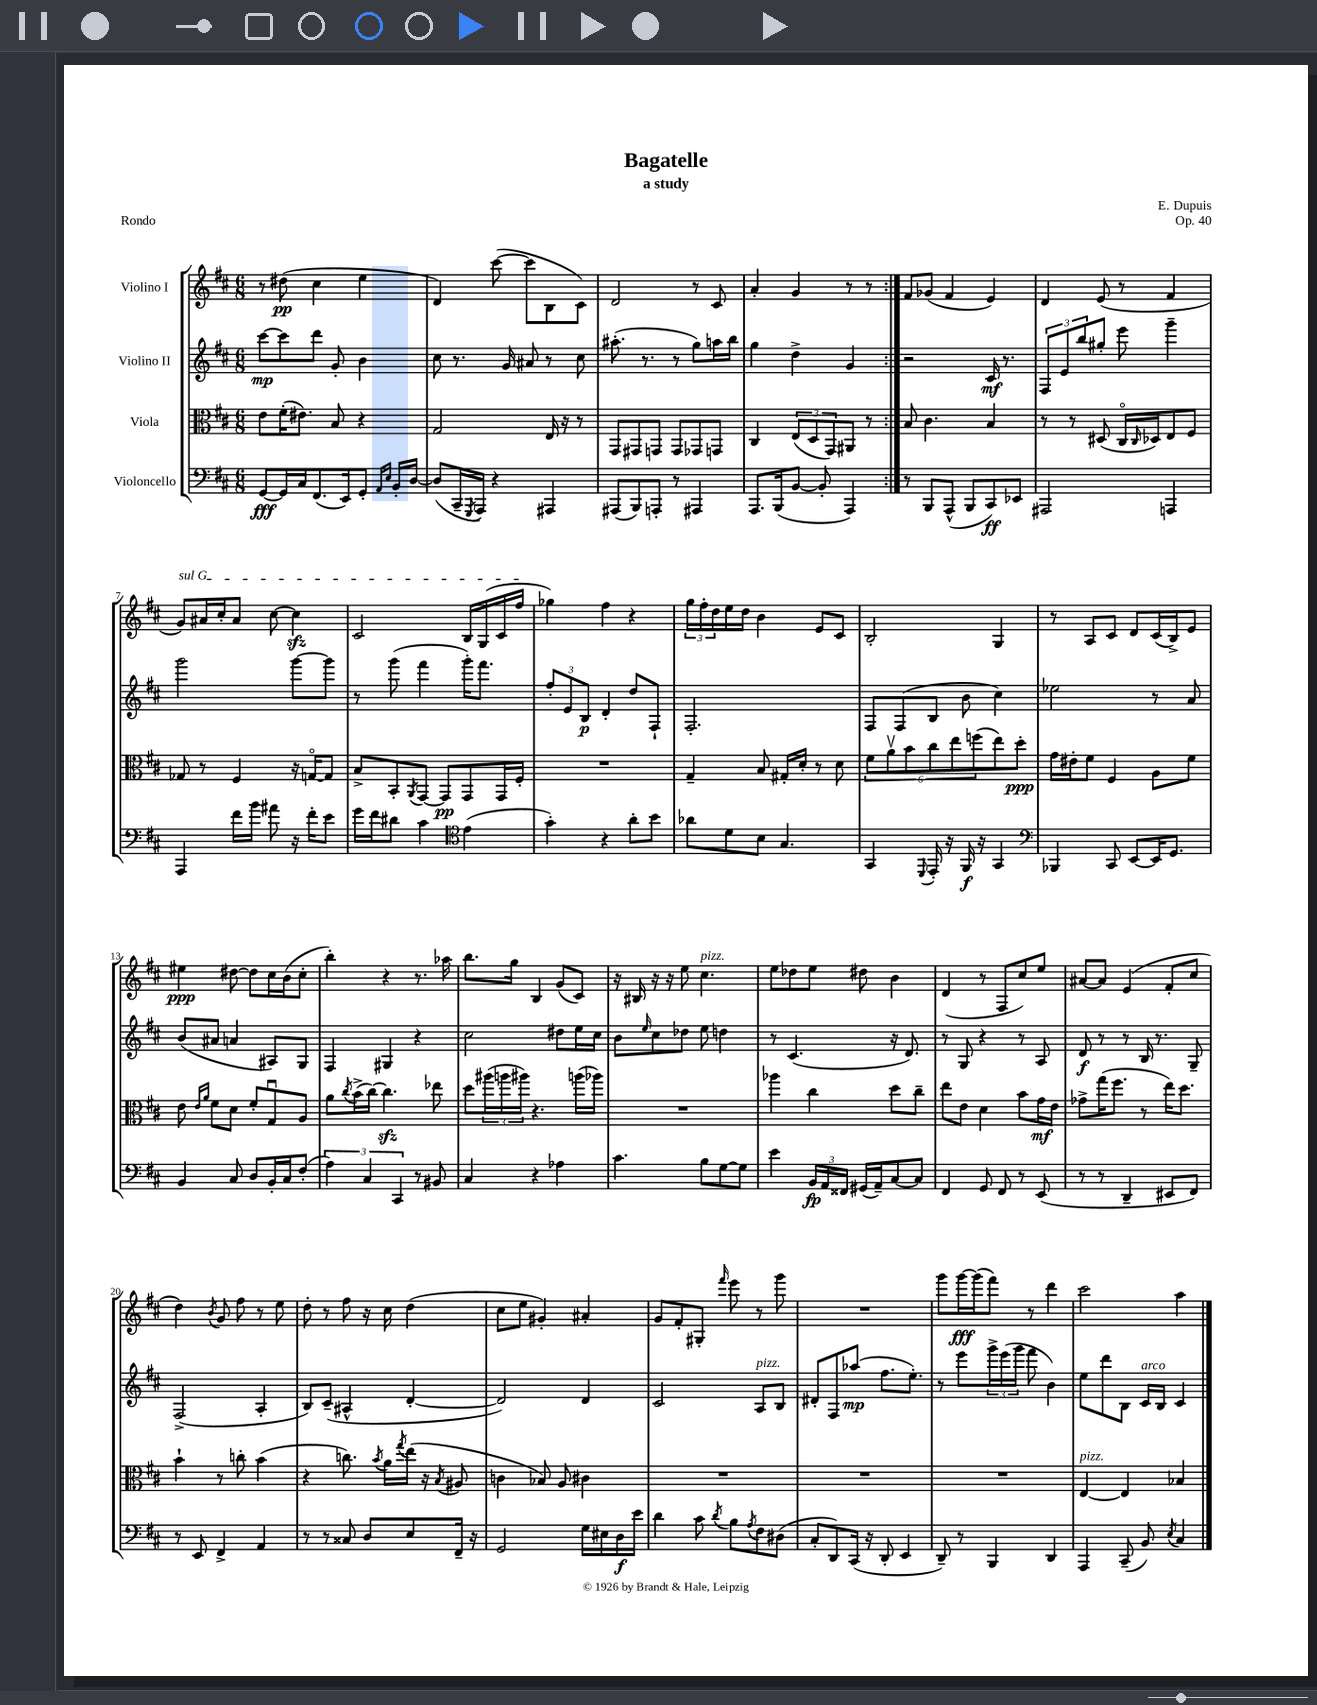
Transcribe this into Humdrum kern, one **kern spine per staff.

**kern	**kern	**kern	**kern
*staff4	*staff3	*staff2	*staff1
*clefF4	*clefC3	*clefG2	*clefG2
*k[f#c#]	*k[f#c#]	*k[f#c#]	*k[f#c#]
*M6/8	*M6/8	*M6/8	*M6/8
[8GG	8e	[8ccc#	8r
16GG]	(16f#'	8ccc#]	(8dd#
16C#	8.e#)	.	.
(8.FF#	.	8ddd	4cc#
.	8B	8g'	.
16EE)	.	.	.
8GG'	4r	4b	4ee
16qqAA	.	.	.
16qqE	.	.	.
16BB'	.	.	.
[16D	.	.	.
=	=	=	=
(8D]	2G	8cc#	4d)
16CC#~	.	8.r	.
8qGGG	.	.	.
16AAA)	.	.	.
4r	.	.	([8ccc#
.	.	16g	.
.	.	8a#	8ccc#]
4AAA#	16E	8r	8B
.	16r	.	.
.	8r	8cc#	8c#)
=	=	=	=
(8AAA#	8GG	(8.aa#'	2d
8BBB)	8GG#	.	.
.	.	8.r	.
8AAA'	8GG	.	.
8r	8GG	8r	.
4AAA#	8GG-	8gg)	8r
.	8GG	16aa	8c#
.	.	16bb	.
=	=	=	=
8.AAA	4C#	4gg	4a'
(16BBB	.	.	.
[8BB	(12E	4dd^	4g
.	12D	.	.
8BB']	.	.	.
.	12GG)	.	.
4AAA)	8AA#	4g	8r
.	8r	.	8r
=:|!	=:|!	=:|!	=:|!
8r	8B	2r	8f#
8BBB	4.c#	.	(8g-
(8AAA^^	.	.	4f#
8BBB	.	.	.
8CC#)	4B	16c#	4e)
.	.	8.r	.
8EE-	.	.	.
=	=	=	=
2AAA#	8r	12F#	4d
.	.	12e	.
.	8r	.	.
.	.	12bb	.
.	(8D#	8gg#'	(8e
.	16C#o	8eee	8r
.	16qqC#	.	.
.	16D-)	.	.
4AAA	8E	4ggg~	4f#
.	8F#	.	.
=	=	=	=
4AAA	8G-	2ggg	8g)
.	8r	.	16a#
.	.	.	16cc#'
16f#	4F#	.	8a#
16b	.	.	.
8a#	.	.	[8cc#
16r	16r	[8ggg	4cc#]
16f#'	[16Go	.	.
8e	8G]	8ggg]	.
=	=	=	=
16g	8B^	8r	2c#
16f#	.	.	.
8d#	8BB'	(8ggg	.
.	8qAA	.	.
4c#	[8GG	4fff#	.
.	8GG]	.	.
*clefC4	*	*	*
(4e	8GG	16ggg')	16B
.	.	8.fff#	(16G
.	16GG	.	16c#
.	16F#'	.	16ff#
=	=	=	=
4g')	2.r	12ff#'	4gg-)
.	.	12e	.
.	.	12B	.
4r	.	4d'	4ff#
8a'	.	8dd	4r
8b	.	8F#`	.
=	=	=	=
8a-	4G~	2.F#'	24gg
.	.	.	24ff#'
.	.	.	24dd
8d	.	.	16ee
.	.	.	16dd
8B	8B	.	4b
4.G	16G#'	.	.
.	16d'	.	.
.	8r	.	8e
.	8d	.	8c#
=	=	=	=
4GG	12f#	8F#	2B'
.	12av	.	.
.	.	(8F#	.
.	12b	.	.
8qqDD	.	.	.
16EE'	12cc#	8B	.
16r	.	.	.
.	12ee	.	.
16FF#	.	8b	.
.	(12ff	.	.
16r	.	.	.
4GG	8ee)	4cc#)	4G
.	8dd'	.	.
=	=	=	=
*clefF4	*	*	*
4BBB-	16g	2ee-	8r
.	16e#'	.	.
.	8f#	.	8A
8CC#	4F#	.	8c#
[8EE	.	.	8d
16EE]	8A	8r	(16c#
8.GG	.	.	16B^)
.	8f#	8a	8e
=	=	=	=
4BB	8e	(8b	4ee#
.	16qqe	.	.
.	16qqa	.	.
.	8f#	8a#	.
8C#	8d	4a	[8dd#
8D	8f#'	.	8dd#]
16BB'	8Gu	8A#)	16cc#
16C#	.	.	(16b
(8F#'	8A	8G	8cc#'
=	=	=	=
6A)	8a	4F#	4bb')
.	8qcc#	.	.
.	(16b^	.	.
6C#	.	.	.
.	[16cc#)	.	.
.	4.cc#]	4G#	4r
6CC#	.	.	.
8r	.	4r	8.r
8BB#	8ee-	.	.
.	.	.	16aa-
=	=	=	=
4C#	8dd	2cc#	8.bb
.	(24aa#	.	.
.	24aa	.	.
.	.	.	16gg
.	24aa#)	.	.
4r	4.r	.	4B
4A-	.	8dd#	(8g
.	(16aa	16ee	8c#)
.	16aa-)	16cc#	.
=	=	=	=
4.c#	2.r	8b	16r
.	.	.	16B#
.	.	16qqee	.
.	.	8cc#	16r
.	.	.	16r
.	.	8dd-	8ee
8B	.	8ee	4.cc#
[8G	.	4dd	.
8G]	.	.	.
=	=	=	=
4e	4aa-	8r	8ee
.	.	(4.c#	8dd-
24BB	4cc#	.	8ee
24AA	.	.	.
24FF##	.	.	.
(16GG#	.	.	8dd#
16AA~)	.	.	.
[8C#	8dd	16r	4b
.	.	8.d)	.
8C#]	8cc#~	.	.
=	=	=	=
4FF#	8ee	8r	(4d
.	8e	8G	.
8GG	4d	4r	8r
8FF#	.	.	8F#
8r	8b	8r	8cc#)
(8EE	16g	8A	8ee
.	16e	.	.
=	=	=	=
8r	8g-^	8d	[8a#
8r	(16gg	8r	8a#]
.	8.ff#	.	.
4DD~	.	8r	(4e
.	8r	16B	.
.	.	8.r	.
8EE#	16ee)	.	8f#'
.	8.dd	.	.
8FF#)	.	8G~	8cc#
=	=	=	=
8r	4b`	(2F#^	4dd)
8EE	.	.	.
.	.	.	8qb
4FF#^	8r	.	8g
.	8cc'	.	8ff#
4AA	(4b	4A'	8r
.	.	.	8ee
=	=	=	=
8r	4r	8B)	8dd'
8r	.	(8c#~	8r
8C##	8.cc)	4A#^^	8ff#
8D	.	.	16r
.	8qb	.	.
.	16a	.	16cc#
.	8qgg	.	.
8E	(16ee	[4d'	(4dd
.	16r	.	.
.	8qB	.	.
16FF#~	8A#	.	.
16r	.	.	.
=	=	=	=
2GG	4c	2d])	8cc#
.	.	.	8ee
.	8B-)	.	4g#')
.	8A	.	.
16G	4c#	4d	4a#'
16E#	.	.	.
16D	.	.	.
16e	.	.	.
=	=	=	=
4d	2.r	2c#	8g
.	.	.	8f#'
8c#	.	.	8G#'
8qd	.	.	16qqfff#
8B	.	.	8eee
8qA	.	.	.
8F#	.	8A	8r
(8D#	.	8B	8ggg
=	=	=	=
8C#'	2.r	8d#'	2.r
8DD)	.	8F#	.
(16CC#	.	(8aa-	.
16r	.	.	.
8DD'	.	8.ff#	.
4EE	.	.	.
.	.	8.ee')	.
=	=	=	=
8DD~)	2.r	8r	8ggg
8r	.	8eee	[16ggg
.	.	.	(16ggg]
4BBB	.	24ggg^	8fff#)
.	.	(24eee	.
.	.	24ggg	.
.	.	8fff#	8r
4DD	.	4b)	4ddd
=	=	=	=
4AAA	[4E	8ee	2ccc#
.	.	8ddd	.
(8CC#~	4E]	8B	.
8BB)	.	16c#	.
.	.	16B	.
8qE	.	.	.
4C#	4B-	4c#	4aa
==	==	==	==
*-	*-	*-	*-
